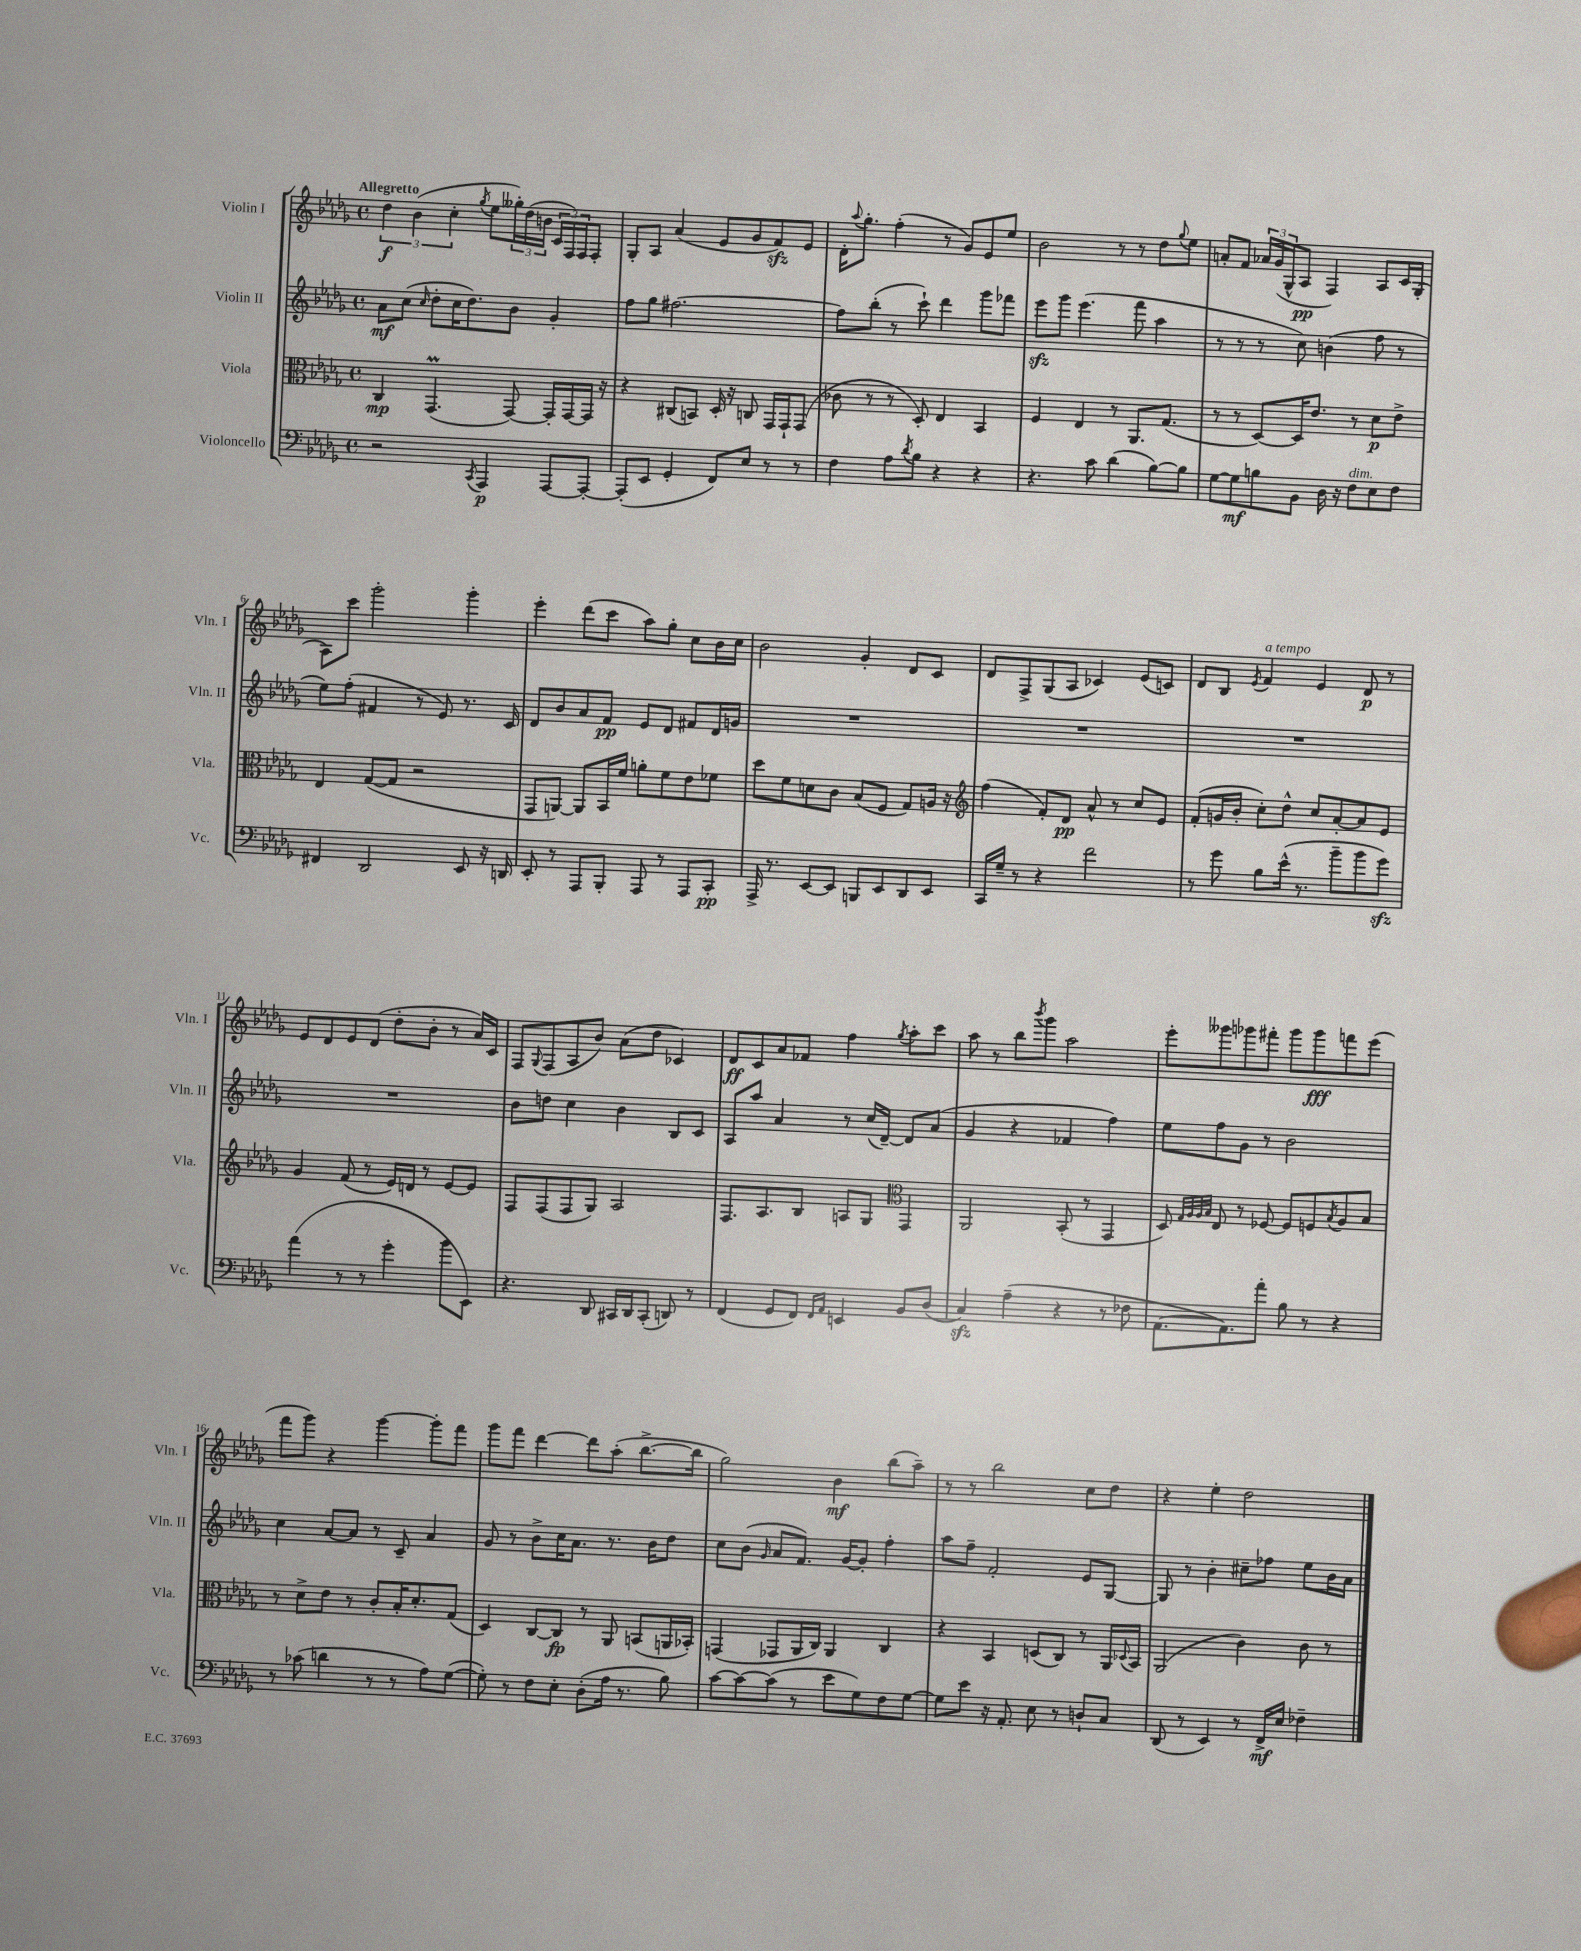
<<
\new StaffGroup <<
\new Staff = "s0" \with { instrumentName = "Violin I" shortInstrumentName = "Vln. I" } {
    \clef treble \key des \major \defaultTimeSignature \time 4/4 \tempo "Allegretto"
    \tuplet 3/2 { des''4\f bes'4( c''4-. } \acciaccatura { ges''8 } ees''8 \tuplet 3/2 { geses''16-.) des''16( b'16 } \tuplet 3/2 { c'16 f16) f16 } f8-. |
    ges8-. aes8 aes'4( ees'8 ges'8 f'8\sfz) ees'8 |
    des'16-. \appoggiatura { aes''8 } ges''8.-. f''4-.( r8 ges'8) ees'8 ees''8 |
    bes'2 r8 r8 des''8 \appoggiatura { ges''8 } ees''8 |
    a'8-. f'8 \tuplet 3/2 { aes'16 ges'16( ges16-^ } aes8\pp f4) aes8 c'16 ges16-.( |
    aes8) c'''8 ges'''2-. ges'''4-. |
    ees'''4-. des'''8( c'''8 aes''8) ges''8-. c''8 bes'16 c''16 |
    bes'2 ges'4-. des'8 c'8 |
    des'8 f8-> ges8( aes8 ces'4) ees'8( c'8) |
    des'8 bes8 \acciaccatura { ees'8 } f'4^\markup { \italic "a tempo" } ees'4 des'8\p r8 |
    ees'8 des'8 ees'8 des'8( des''8-. bes'8-. r8 aes'16) c'16 |
    f8 \appoggiatura { ges8 } f8( aes8 bes'8) aes'8( des''8 ces'4) |
    des'8\ff c'8 aes'8 fes'8 f''4 \acciaccatura { ges''8 } aes''8-. c'''8 |
    aes''8 r8 bes''8 \acciaccatura { bes'''8 } ges'''8 aes''2 |
    ees'''8-. geses'''8 ges'''8 fis'''8-. ges'''8 ges'''8\fff f'''8 ees'''8( |
    f'''8 ges'''8) r4 ges'''4~ ges'''8-. f'''8 |
    ges'''8 f'''8 des'''4~ des'''8 aes''8-.( bes''8.~-> bes''16 |
    ges''2) bes'4\mf bes''8( aes''8--) |
    r8 r8 bes''2 c''8 des''8 |
    r4 ees''4-. des''2 \bar "|." |
}
\new Staff = "s1" \with { instrumentName = "Violin II" shortInstrumentName = "Vln. II" } {
    \clef treble \key des \major \defaultTimeSignature \time 4/4
    aes'8\mf c''8( \grace { c''16 } des''8-. c''16 des''8.) bes'8 ges'4-. |
    f''8 ges''8 fis''2.~ |
    fis''8 bes''8-.( r8 c'''8-!) des'''4 ges'''8 fes'''8 |
    ees'''8\sfz ges'''8 ees'''4.( f'''8 aes''4 |
    r8 r8 r8 c''8) b'4( f''8 r8 |
    ees''8) f''8-.( fis'4 r8 ees'8) r8. c'16 |
    des'8 bes'8 aes'8 f'8\pp ees'8 des'8 fis'8 des'16 g'16 |
    R1 |
    R1 |
    R1 |
    R1 |
    bes'8 d''8 c''4 bes'4 bes8 c'8 |
    aes8 aes''8 aes'4 r8 c''16( des'16~--) des'8 aes'8( |
    ges'4 r4 fes'4 f''4) |
    ees''8 f''8 ges'8 r8 bes'2 |
    c''4 aes'8~ aes'8 r8 c'8-- aes'4 |
    ges'8 r8 bes'8-> c''16 aes'8. r8. bes'16 des''8 |
    c''8 bes'8( \grace { ges'16 } aes'8 f'8.) ges'16~ ges'8-. f''4-. |
    aes''8 f''8-- f'2-. ees'8 ges8~ |
    ges8 r8 bes'4-. cis''8-- fes''8 ees''8 bes'16 aes'16 \bar "|." |
}
\new Staff = "s2" \with { instrumentName = "Viola" shortInstrumentName = "Vla." } {
    \clef alto \key des \major \defaultTimeSignature \time 4/4
    c4\mp ges,4.\prall( ges,8~) ges,16-. ges,16~ ges,16 r16 |
    r4 cis8( b,8) des16-. r16 c8 ges,16 ges,16-! ges,8( |
    ces'8 r8 r8 des8-.) ees4 bes,4 |
    f4 ees4 r8 aes,8. ges8.( |
    r8 r8 des8~) des16 ees'8. r8 des'8\p ees'8-> |
    ees4 ges8~( ges8 r2 |
    ges,8 a,8~) a,8 bes,16 f'16 a'8-. f'8 ees'8 fes'8 |
    des''8 f'8 d'8 c'8 bes8( f8 ges8) a16 r16 |
    \clef treble f''4( f'8-.) des'8\pp aes'8-^ r8 c''8 ees'8 |
    f'8-.( g'16 bes'16-. c''8-.) des''8-^ c''8 aes'8~-. aes'8 ees'8 |
    ges'4 f'8( r8 ees'16) d'16 r8 ees'8~ ees'8 |
    f8 f8( f8 ges8) aes2 |
    f8. aes8. bes8 a8 ges8 \clef alto ges,4 |
    aes,2 bes,8-.( r8 ges,4 |
    des8) \grace { ges32 aes32 aes32 bes32 } ees8 r8 fes8~ fes8 f8 \acciaccatura { bes8 } aes8 bes8 |
    r8 des'8-> ees'8 r8 c'8-. bes16-. des'8.-. ges8( |
    des4) c8~ c8\fp r8 aes,8 b,8( a,16 bes,16-.) |
    g,4( ges,8 aes,16 c16) aes,4 c4 |
    r4 bes,4 d8( c8) r8 aes,16 \appoggiatura { des8 } bes,16 |
    aes,2( c'4) c'8 r8 \bar "|." |
}
\new Staff = "s3" \with { instrumentName = "Violoncello" shortInstrumentName = "Vc." } {
    \clef bass \key des \major \defaultTimeSignature \time 4/4
    r2 \acciaccatura { c,8 } aes,,4\p aes,,8~ aes,,8~-. |
    aes,,8-.( ees,8 ges,4-. f,8) ees8 r8 r8 |
    f4 aes8 \acciaccatura { des'8 } bes8 r4 r4 |
    r4. c'8 des'4( bes8~) bes8 |
    ges8~ ges8\mf b8 bes,8 des16 r16 f8^\markup { \italic "dim." } ees8 f8 |
    fis,4 des,2 ees,8 r16 d,16 |
    ees,8-. r8 aes,,8 bes,,8-. aes,,8 r8 aes,,8 c,8-.\pp |
    aes,,16-> r8. ees,8~ ees,8 b,,8 ees,8 des,8 ees,8 |
    c,16 ges16-- r8 r4 f'2 |
    r8 ges'8 bes8 ees'16-^( r8. bes'8-- bes'8 ges'8\sfz) |
    aes'4( r8 r8 ges'4-. bes'8 ees,8) |
    r4. des,8 cis,16 des,16 cis,8-.( d,8) r8 |
    f,4( ges,8 f,8) \grace { f,16 aes,16 } e,4 bes,8 des8( |
    c4\sfz) aes4--( r4 r8 fes8 |
    aes,8.~ aes,8.) aes'8-. bes8 r8 r4 |
    r8 ces'8( d'4 r8 r8 aes8) ges8~( |
    ges8-.) r8 f8 ees8-. des8-.( aes16 r8. bes8) |
    c'8~ c'8~ c'8( r8 ees'8 ges8) f8 ges8~ |
    ges8 ees'8 r16 aes,8.-. ees8 r8 d8-! c8 |
    des,8( r8 ees,4) r8 f,16->\mf ees16 fes4-- \bar "|." |
}
>>
>>
